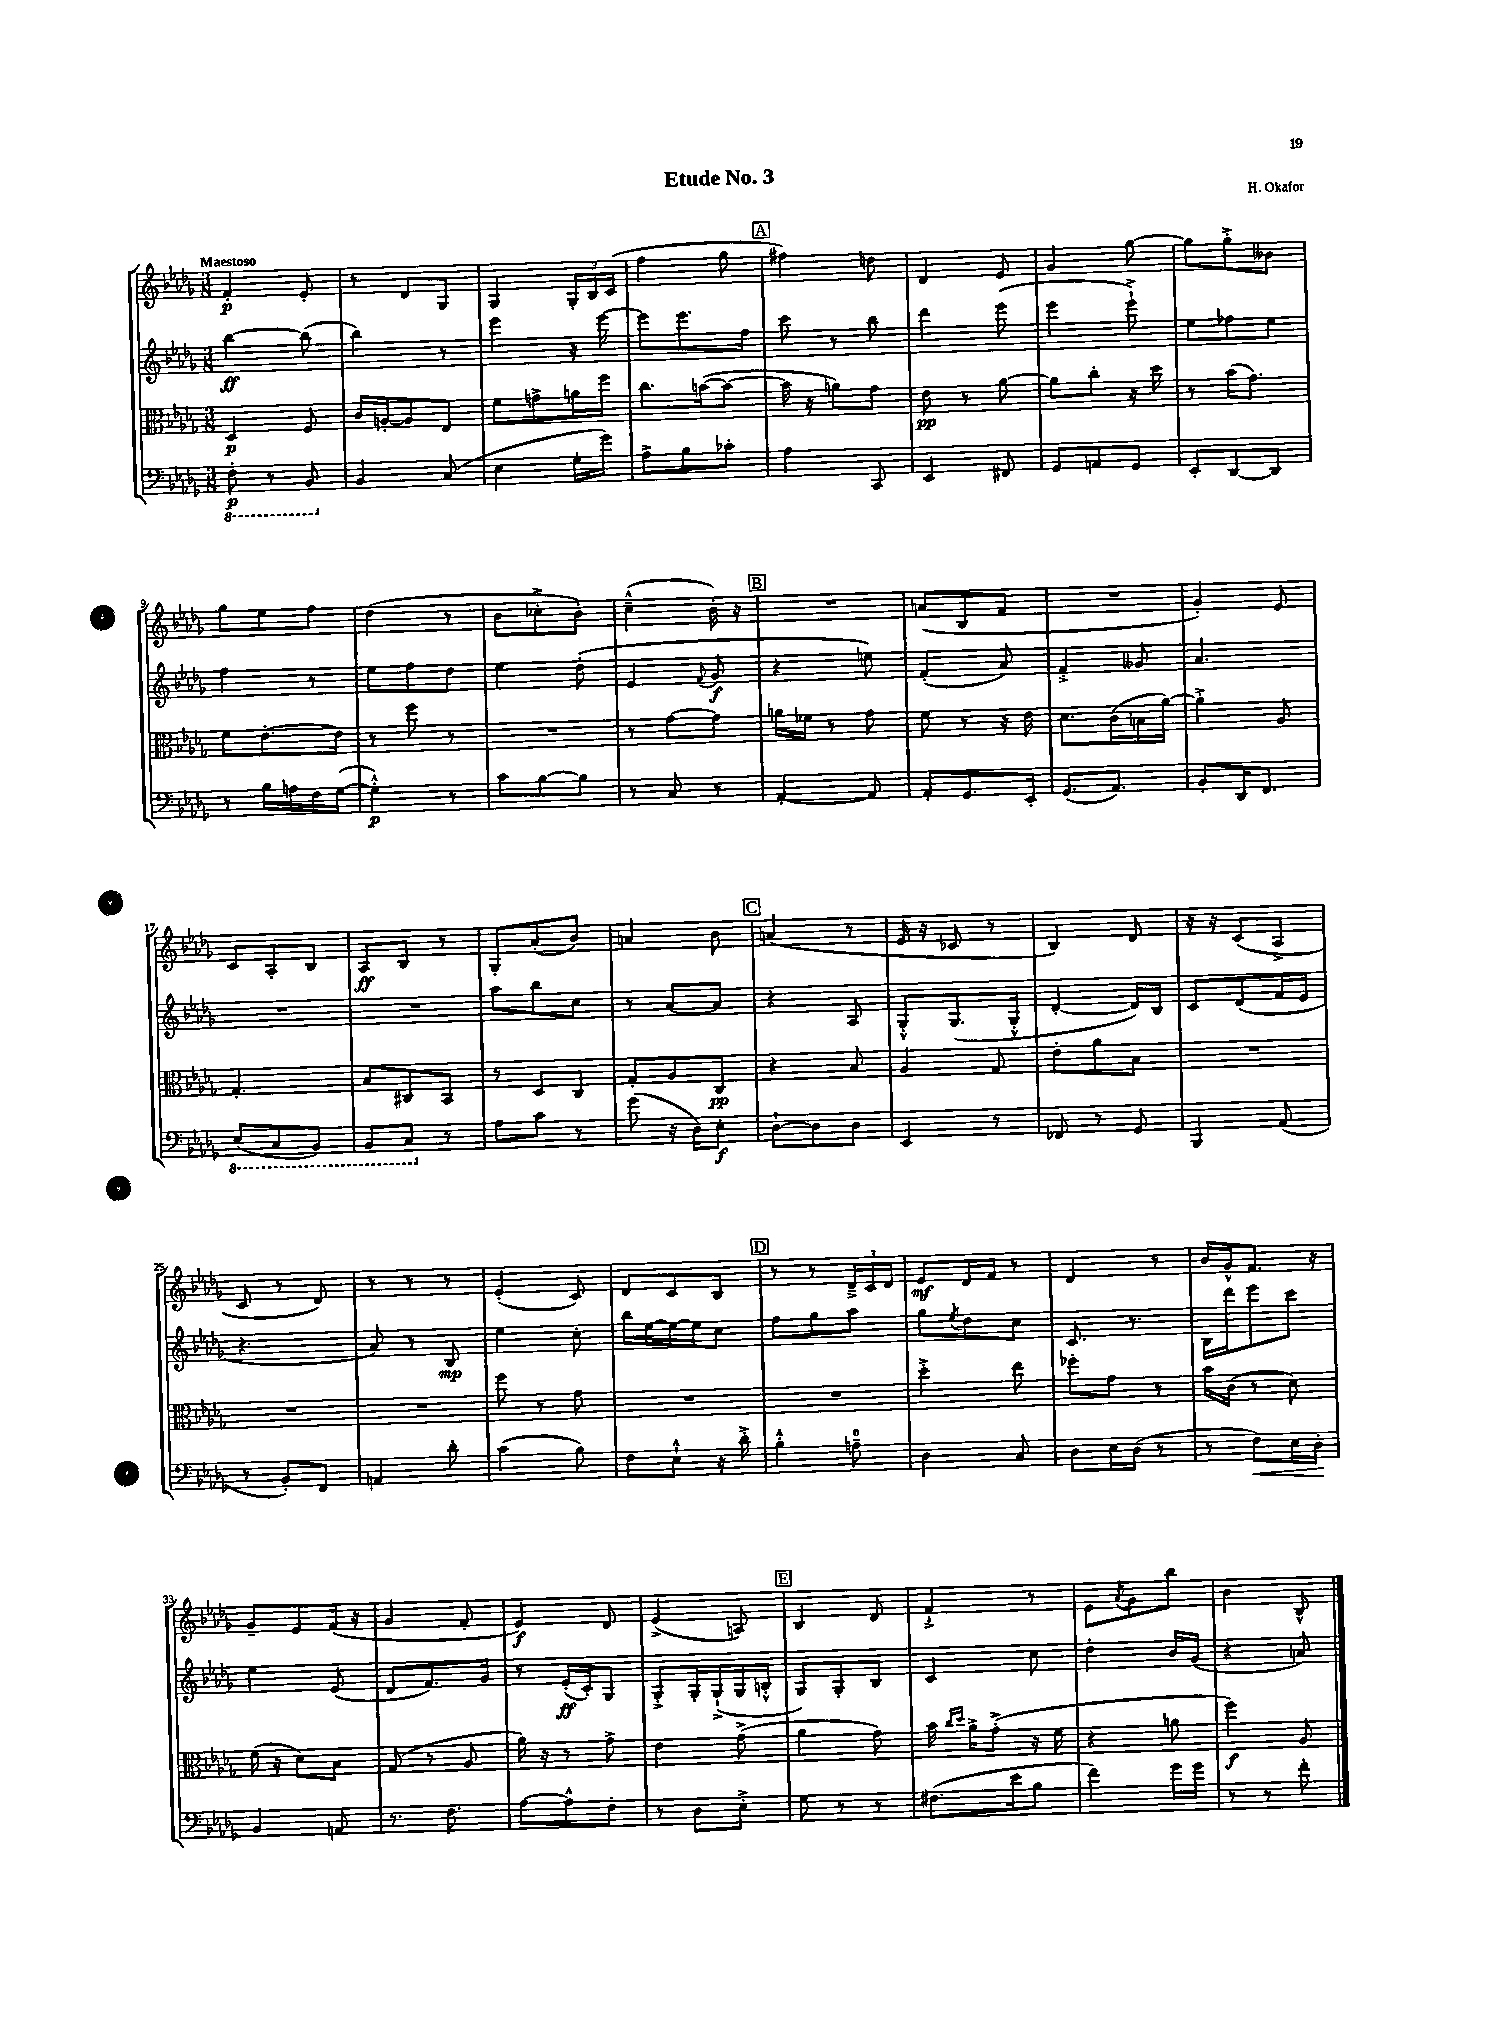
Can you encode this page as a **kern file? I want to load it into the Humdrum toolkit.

**kern	**kern	**kern	**kern
*staff4	*staff3	*staff2	*staff1
*clefF4	*clefC3	*clefG2	*clefG2
*k[b-e-a-d-g-]	*k[b-e-a-d-g-]	*k[b-e-a-d-g-]	*k[b-e-a-d-g-]
*M3/8	*M3/8	*M3/8	*M3/8
8FF'\	4D-/	[4bb-\	4f'/
8r	.	.	.
8BBB-/	8F/	(8bb-\]	8e-'/
=	=	=	=
4BB-/	16c/LL	4bb-\)	8r
.	[16A'/J	.	.
.	8A/]	.	8d-/L
(8C/	8E-/J	8r	8G-/J
=	=	=	=
4E-\	8f\L	4eee-\	4G-/
.	8g^\	.	.
16G-'\LL	16a\L	16r	24G-'/LL
.	.	.	24B-/
16g-\JJ)	16ff\JJ	[16eee-\	.
.	.	.	(24c/JJ
=	=	=	=
8A-^\L	8.cc\L	8eee-\]L	4ff\
8B-\	.	8.eee-\	.
.	([16b\k	.	.
8c-'\J	8b\_J	.	8gg-\
.	.	16ff\Jk	.
=	=	=	=
4A-\	16b\]	8ccc\	4ff#\)
.	16r	.	.
.	8a\L)	8r	.
8CC/	8g-\J	8bb-\	8dd\
=	=	=	=
4EE-/	8e-\	4ddd-\	4d-/
.	8r	.	.
8FF#/	[8a-\	(8eee-\	8e-/
=	=	=	=
8GG-/L	8a-\]L	4eee-\	4g-/
8AA/	8cc'\J	.	.
8GG-/J	16r	8eee-`^\)	[8gg-\
.	16dd-\	.	.
=	=	=	=
8EE-'/L	8r	8ee-\L	8gg-\]L
[8DD-/	(16b-\LK	8ff-\	8gg-'^\
.	8.g-\J)	.	.
8DD-/]J	.	8ee-\J	8b--\J
=	=	=	=
8r	8f\L	4ff\	8gg-\L
16B-\LL	[8.e-'\	.	8ee-\
16A\	.	.	.
16F\	.	8r	8ff\J
([16G-\JJ	16e-\]Jk	.	.
=	=	=	=
4G-'^^\])	8r	8ee-\L	(4dd-\
.	8ff\	8ff\	.
8r	8r	8dd-\J	8r
=	=	=	=
8c\L	4.r	4ee-\	8b-\L
[8B-\	.	.	8cc-'^\
8B-\]J	.	(8dd-'\	8b-'\J)
=	=	=	=
8r	8r	4e-/	(4cc~^^\
8C/	[8g-\L	.	.
.	.	8qqf/	.
8r	8g-\]J	8g-/	16b-'\)
.	.	.	16r
=	=	=	=
[4AA-'/	16a\LL	4r	4.r
.	16f-\JJ	.	.
.	8r	.	.
8AA-/]	8g-\	8ee\)	.
=	=	=	=
8AA-'/L	8f\	(4f'/	(8a/L
8.GG-/	8r	.	8B-/
.	16r	8a-/)	8f/J
16EE-'/Jk	16e-\	.	.
=	=	=	=
(8.GG-/L	8.d-\L	4f'^/	4.r
8.AA-/J)	(16c\L	.	.
.	16B\	8g--/	.
.	[16a-\JJ)	.	.
=	=	=	=
8BB-'/L	4a-'^\]	4.a-/	4g-'/)
16DD-/K	.	.	.
8.FF/J	.	.	.
.	8A-/	.	8e-/
=	=	=	=
(8EE-/L	4.G-'/	4.r	8c/L
8CC/	.	.	8A-'/
8BBB-/J)	.	.	8B-/J
=	=	=	=
8BBB-/L	8B-/L	4.r	8A-/L
8CC/J	8C#/	.	8B-/J
8r	8BB-/J	.	8r
=	=	=	=
8A-\L	8r	8aa-\L	8G-'/L
8c\J	8D-/L	8bb-\	(8a-'/
8r	8C/J	8cc\J	8b-/J)
=	=	=	=
(8g-\	8G-'/L	8r	4a/
16r	8A-/	[8a-/L	.
16D-\LK)	.	.	.
8E-'\J	8C/J	8a-/]J	8b-\
=	=	=	=
[8D-`\L	4r	4r	(4a/
8D-\]	.	.	.
8D-\J	8B-/	8A-/	8r
=	=	=	=
4EE-/	4A-/	8G-'^^/L	16e-/
.	.	.	16r
.	.	(8.G-/	8c-/
8r	8G-/	.	8r
.	.	16G-'^^/Jk	.
=	=	=	=
8FF-/	8e-'\L	[4d-'/	4B-/)
8r	8a-\	.	.
8GG-/	8B-\J	16d-/]LL)	8d-/
.	.	16B-/JJ	.
=	=	=	=
4BBB-/	4.r	8c/L	16r
.	.	.	16r
.	.	(8d-/	(8c/L
(8AA-/	.	16f/L	8A-^/J
.	.	16e-/JJ	.
=	=	=	=
8r	4.r	4.r	8c/
8BB-'/L)	.	.	8r
8FF/J	.	.	8d-/)
=	=	=	=
4AA/	4.r	8a-/)	8r
.	.	8r	8r
8d-'\	.	8B-/	8r
=	=	=	=
(4c\	8ff\	4ee-\	(4e-'/
.	8r	.	.
8B-\)	8g-\	8cc'\	8c/)
=	=	=	=
8F\L	4.r	16bb-\LL	8d-/L
.	.	[16ee-\	.
8E-`^^\J	.	16ee-\_	8c/
.	.	16ee-\]J	.
16r	.	8cc\J	8B-/J
16d-'^\	.	.	.
=	=	=	=
4B-'^^\	4.r	8ff\L	8r
.	.	8gg-\	8r
8A~\	.	8aa-\J	24d-~^/LL
.	.	.	24c/
.	.	.	24d-/JJ
=	=	=	=
4D-\	4dd-'^\	8gg-\L	8e-/L
.	.	8qee-/	.
.	.	8dd-\	16d-/L
.	.	.	16f/JJ
8C/	8ee-\	8cc\J	8r
=	=	=	=
8D-\L	8ff-'\L	8.c/	4d-/
16E-\L	8g-\J	.	.
(16D-\JJ	.	8.r	.
8r	8r	.	8r
=	=	=	=
8r	16b-\LL	16B-\LL	16b-/LL
.	(16c\JJ	16ddd-\J	16g-^^/J
8F\L)	8r	8eee-\	8.f/J
16E-\L	8d-\)	8ccc\J	.
16D-'\JJ	.	.	16r
=	=	=	=
4BB-/	(16f\	4ee-\	8g-~/L
.	16r	.	.
.	8d-\L)	.	8e-/
8AA/	8B-\J	(8e-/	(16f/Jk
.	.	.	16r
=	=	=	=
8.r	(8G-/	8d-/L	4g-/
.	8r	8.f/)	.
8.F\	.	.	.
.	8A-/	.	8f'/
.	.	16g-/Jk	.
=	=	=	=
[8A-\L	16a-\)	8r	4e-/)
.	16r	.	.
8A-^^\]	8r	(16e-'/LL	.
.	.	16c'/J)	.
8F'\J	8g-^\	8G-/J	8d-/
=	=	=	=
8r	4e-\	8G-'^/L	(4e-^/
8D-\L	.	16G-'/L	.
.	.	(16G-`^/	.
8E-'^\J	(8g-^\	16G-/	8A/)
.	.	16B'^^/JJ	.
=	=	=	=
8G-\	4a-\	8G-/L)	4B-/
8r	.	8G-'/	.
8r	8g-\)	8B-/J	8d-/
=	=	=	=
(8.F#\L	16b-\	4c/	4f`^/
.	16qqcc/LL	.	.
.	16qqdd-/JJ	.	.
.	16a-^\LK	.	.
.	(8g-'^\J	.	.
16e-\k	.	.	.
8B-\J	16r	8cc\	8r
.	16f\	.	.
=	=	=	=
4f\)	4r	4dd-'\	8e-\L
.	.	.	8qa-/
.	.	.	8g-\
16g-\LL	8a\	16b-/LL	8bb-\J
16g-\JJ	.	(16g-/JJ	.
=	=	=	=
8r	4ff\)	4r	4b-\
8r	.	.	.
8f'\	8A-/	8a/)	8B-^^/
==	==	==	==
*-	*-	*-	*-
